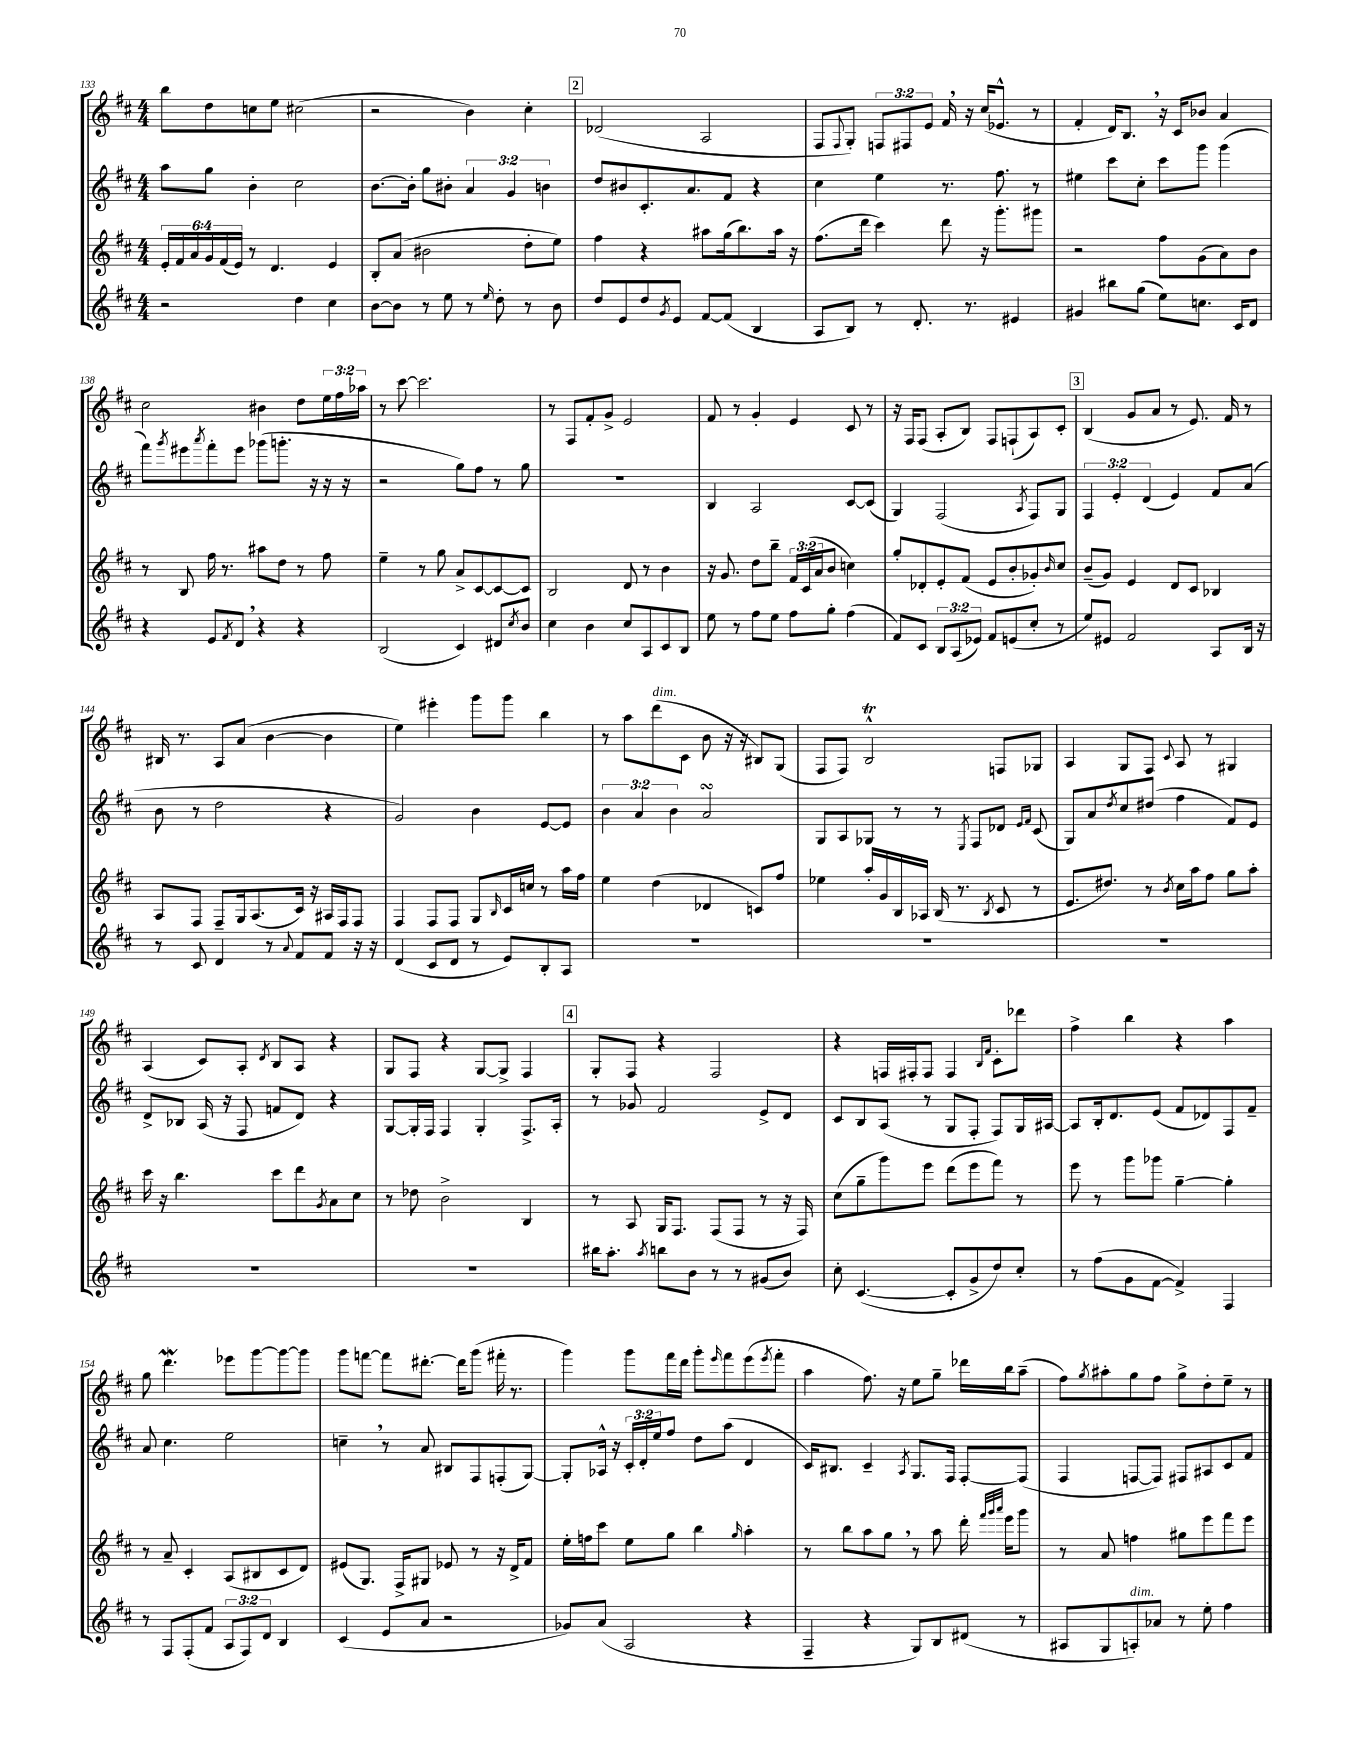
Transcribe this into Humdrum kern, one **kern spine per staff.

**kern	**kern	**kern	**kern
*part4	*part3	*part2	*part1
*staff4	*staff3	*staff2	*staff1
*clefG2	*clefG2	*clefG2	*clefG2
*k[f#c#]	*k[f#c#]	*k[f#c#]	*k[f#c#]
*M4/4	*M4/4	*M4/4	*M4/4
=133	=133	=133	=133
2r	24e'/LL	8aa\L	8bb\L
.	24f#/	.	.
.	24a/	.	.
.	24g/	8gg\J	8dd\
.	(24f#/	.	.
.	24e/JJ)	.	.
.	8r	4b'\	8ccn\
.	4.d/	.	8ee\J
4dd\	.	2cc#\	(2cc#X\
4cc#\	4e/	.	.
=134	=134	=134	=134
[8b\L	8B'/L	[8.b\L	2r
8b\J]	(8a/J	.	.
.	.	16b'\Jk]	.
8r	2b#X\	8gg\L	.
8ee\	.	8b#X'\J	.
8r	.	6a/	4b\)
16qqee/	.	.	.
8dd'\	.	.	.
.	.	6g/	.
8r	8dd'\L	.	4cc#'\
.	.	6bn\	.
8b\	8ee\J)	.	.
!!LO:REH:place=s1:t=2
=135	=135	=135	=135
8dd/L	4ff#\	8dd/L	(2d-X/
8e/	.	8b#X/	.
8dd/	4r	8.c#'/	.
8qg/	.	.	.
8e/J	.	.	.
.	.	8.a/	.
[8f#/L	8aa#X\L	.	2A/
(8f#/J]	(16gg\k	8f#/J	.
.	8.bb\)	.	.
4B/	.	4r	.
.	16aa#\Jk	.	.
.	16r	.	.
=136	=136	=136	=136
8A/L	(8.ff#\L	4cc#\	8F#/L
.	.	.	8qqF#/
8B/J)	.	.	8G'/J)
.	16ddd\Jk	.	.
8r	4ccc#\)	4ee\	12Fn/L
.	.	.	12F#X/
8.d'/	.	.	.
.	.	.	12e/J
.	8ddd\	8.r	16f#,/
8.r	.	.	16r
.	16r	.	(16cc#/KL
.	8.ggg'\L	8.ff#\	8.e-X^^/J
4e#X/	.	.	.
.	8ggg#X\J	8r	8r
=137	=137	=137	=137
4g#X/	2r	4ee#X\	4f#'/
8bb#X\L	.	8ccc#\L	16d/KL)
.	.	.	8.B,/J
(8gg\J	.	8cc#'\J	.
8ee\L)	8ff#\L	8ccc#\L	16r
.	.	.	16c#/KL
8.ccn\J	(8g\	8ggg\J	8b-X/J
.	8a\)	(4ggg\	4a/
16c#/KL	.	.	.
8d/J	8b\J	.	.
!!LO:LB:g=z
=138	=138	=138	=138
4r	8r	8fff#\L)	2cc#\
.	.	8qggg/	.
.	8B/	8eee#X\	.
.	.	8qaaa/	.
8e/L	16ff#\	8fff#'\	.
.	8.r	.	.
8qf#/	.	.	.
8d,/J	.	8eee#\J	.
4r	8aa#X\L	(8ggg-X\L	4b#X\
.	8dd\J	8.gggn'\J	.
4r	8r	.	8dd\L
.	.	16r	.
.	8ff#\	16r	24ee\L
.	.	.	24ff#\
.	.	16r	.
.	.	.	24aa-X\JJ
=139	=139	=139	=139
(2B/	4ee~\	2r	8r
.	.	.	[8ccc#\
.	8r	.	2.ccc#\]
.	8gg\	.	.
4c#/)	8a^/L	8gg\L)	.
.	[8c#/	8ff#\J	.
8d#X/L	8c#/_	8r	.
8qcc#/	.	.	.
8b/J	8c#/J]	8gg\	.
=140	=140	=140	=140
4cc#\	2B/	1r	8r
.	.	.	8F#/L
4b\	.	.	8f#'/
.	.	.	8g^/J
8cc#/L	8d/	.	2e/
8A/	8r	.	.
8c#/	4b\	.	.
8B/J	.	.	.
=141	=141	=141	=141
8ee\	16r	4B/	8f#/
.	8.g/	.	.
8r	.	.	8r
8ff#\L	8dd\L	2A/	4g'/
8ee\J	8bb~\J	.	.
8ff#\L	24f#/LL	.	4e/
.	(24c#/	.	.
.	24a/J	.	.
8gg'\J	8b/J	.	.
(4ff#\	4ccn\)	[8c#/L	8c#/
.	.	(8c#/J]	8r
=142	=142	=142	=142
8f#/L)	8gg'/L	4G/)	16r
.	.	.	16F#/KL
8c#/J	8d-X'/	.	(8F#/J
12B/L	8e'/	(2F#/	8A'/L
(12A/	.	.	.
.	(8f#/J	.	8B/J)
12e-X/J)	.	.	.
8f#/L	8e/L	.	8F#/L
(8en/	8b'/	.	(8Fn`/
.	.	8qA/	.
8cc#'/J	8g-X'/)	8F#/L)	8A/)
.	16qqb/	.	.
8r	8cc#/J	8G/J	8c#'/J
!!LO:REH:place=s1:t=3
=143	=143	=143	=143
8ee/L)	(8b~/L	6F#/	(4B/
8e#X/J	8g/J)	.	.
.	.	6e'/	.
2f#/	4e/	.	8g/L
.	.	(6d/	.
.	.	.	8a/J
.	8d/L	4e/)	8r
.	8c#/J	.	8.e/)
8A/L	4B-X/	8f#/L	.
.	.	.	16f#/
16B/Jk	.	(8a/J	8r
16r	.	.	.
!!LO:LB:g=z
=144	=144	=144	=144
8r	8A/L	8b\	16B#X/
.	.	.	8.r
8c#/	8F#/J	8r	.
4d/	8F#~/L	2dd\	8A/L
.	16G/k	.	(8a/J
.	(8.A/	.	.
8r	.	.	[4b\
8qqa/	.	.	.
8f#/L	16c#/Jk)	.	.
.	16r	.	.
8f#/J	16A#X/LL	4r	4b\]
.	16F#/J	.	.
16r	8F#/J	.	.
16r	.	.	.
=145	=145	=145	=145
(4d/	4F#/	2g/)	4ee\)
8c#/L	8F#/L	.	4eee#X'\
8d/J	8F#/J	.	.
8r	8G/L	4b\	8ggg\L
.	16qqB/	.	.
8e/L)	16c#/L	.	8ggg\J
.	16ccn/JJ	.	.
8B'/	8r	[8e/L	4bb\
8A/J	16aa\LL	8e/J]	.
.	16ff#\JJ	.	.
=146	=146	=146	=146
1r	4ee\	6b\	8r
.	.	.	8aa\L
.	.	6a/	.
!	!	!	!LO:TX:a:i:t=dim.
.	(4dd\	.	(8ddd\
.	.	6b\	.
.	.	.	8c#\J
.	4d-X/	2asSSS/	8b\
.	.	.	16r
.	.	.	16r
.	8cn/L)	.	8B#X/L)
.	8ff#/J	.	(8G/J
=147	=147	=147	=147
1r	4ee-X\	8G/L	8F#/L
.	.	8A/	8F#/J)
.	16aa'/LL	8G-X/J	2BT^^/
.	16g/	.	.
.	16B/	8r	.
.	16A-X/JJ	.	.
.	(16B/	8r	.
.	8.r	.	.
.	.	8qE/	.
.	.	8F#/L	.
.	8qB/	.	.
.	8c#/	8d-X/J	8Fn/L
.	.	16qqe/LL	.
.	.	16qqf#/JJ	.
.	8r	(8c#/	8G-X/J
=148	=148	=148	=148
1r	8.e/L	8G/L)	4A/
.	.	8a/	.
.	8.dd#X/J)	.	.
.	.	8qdd/	.
.	.	8cc#/	8G/L
.	8r	(8dd#X/J	8F#/J
.	8qb/	.	8qqc#/
.	16cc#\LL	4ff#\	8A/
.	16aa\J	.	.
.	8ff#\J	.	8r
.	8gg\L	8f#/L)	4G#X/
.	8aa'\J	8e/J	.
!!LO:LB:g=z
=149	=149	=149	=149
1r	16ccc#\	8d^/L	(4A/
.	16r	.	.
.	4.bb\	8B-X/J	.
.	.	(16A/	8c#/L)
.	.	16r	.
.	.	8F#/	8A'/J
.	.	.	8qd/
.	8ccc#\L	8fn/L	8B/L
.	8ddd\	8d/J)	8A/J
.	8qg/	.	.
.	8a\	4r	4r
.	8cc#\J	.	.
=150	=150	=150	=150
1r	8r	[8G/L	8G/L
.	8dd-X\	16G'/L]	8F#/J
.	.	16F#/JJ	.
.	2b^\	4F#/	4r
.	.	4G'/	[8G/L
.	.	.	8G^/J]
.	4B/	8.F#^/L	4F#/
.	.	16A'/Jk	.
!!LO:REH:place=s1:t=4
=151	=151	=151	=151
16bb#X\KL	8r	8r	8G'/L
8.aa'\J	.	.	.
.	8A/	8g-X/	8F#/J
8qaa/	.	.	.
8bbn\L	16G/KL	2f#/	4r
.	8.F#/J	.	.
8b\J	.	.	.
8r	(8F#/L	.	2F#/
8r	8F#/J	.	.
(8g#X/L	8r	8e^/L	.
8b/J)	16r	8d/J	.
.	16F#/)	.	.
=152	=152	=152	=152
8cc#'\	(8cc#\L	8c#/L	4r
([4.c#/	8gg~\	8B/	.
.	8ggg\)	(8A/J	16Fn/LL
.	.	.	16F#X'/J
.	8eee\J	8r	8F#/J
8c#'/L]	(8ddd\L	8G/L	4F#/
8g^/	8eee\	8F#'/J	.
.	.	.	16qqB/LL
.	.	.	16qqf#/JJ
8dd/)	8fff#\J)	8F#/L)	8c#'\L
8cc#'/J	8r	16G/L	8ddd-X\J
.	.	[16A#X/JJ	.
=153	=153	=153	=153
8r	8eee\	8A#/L]	4ff#^\
(8ff#\L	8r	16B'/k	.
.	.	8.d/	.
8g\	8ggg\L	.	4bb\
[8f#\J	8ggg-X\J	(8e/J	.
4f#^/])	[4gg~\	8f#/L	4r
.	.	8d-X/)	.
4F#/	4gg'\]	8F#/	4aa\
.	.	8f#~/J	.
!!LO:LB:g=z
=154	=154	=154	=154
8r	8r	8a/	8gg\
8F#/L	8a~/	4.cc#\	4.dddw\
(8F#'/	4c#'/	.	.
8f#/J	.	.	.
12A/L	(8A/L	2ee\	8eee-X\L
12F#/)	.	.	.
.	8B#X/	.	[8ggg\
12d/J	.	.	.
4B/	8c#/	.	8ggg\_
.	8d/J)	.	8ggg\J]
=155	=155	=155	=155
(4c#/	(8e#X/L	4ccn~,\	8ggg\L
.	8.G/J)	.	[8fffn\J
8e/L	.	8r	8fff\L]
.	16F#^/KL	.	.
8a/J	8G#X/J	8a/	[8.ddd#X'\J
2r	8e-X/	8B#X/L	.
.	.	.	16ddd#\KL]
.	8r	8F#/	(8ggg\J
.	16r	(8Fn'/	16fff#X'\
.	16d^/KL	.	8.r
.	8f#/J	[8G/J)	.
=156	=156	=156	=156
8g-X/L)	16ee'\LL	8G'/L]	4ggg\)
.	16ffn\J	.	.
(8a/J	8ccc#\J	16A-X^^/Jk	.
.	.	16r	.
2A/	8ee\L	24c#'/LL	8ggg\L
.	.	24d'/	.
.	.	24ee/J	.
.	8gg\J	8ff#/J	16fff#\L
.	.	.	16ddd\JJ
.	4bb\	8dd\L	8ggg'\L
.	.	.	16qqeee/
.	.	(8aa\J	8fff#\
.	16qqgg/	.	.
4r	4aa'\	4d/	(8eee\
.	.	.	8qeee/
.	.	.	8fff#'\J
=157	=157	=157	=157
4F#~/	8r	16c#/KL)	4aa\
.	.	8.B#X/J	.
.	8bb\L	.	.
4r	8aa\	4c#~/	8.ff#\)
.	8gg,\J	.	.
.	.	.	16r
.	.	8qA/	.
8G/L)	8r	8.G/L	8ee\L
8B/	8aa\	.	8gg~\J
.	.	16F#/Jk	.
(8d#X/J	16ddd'\	[8F#'/L	16ddd-X\LL
.	32qqfff#/LLL	.	.
.	32qqggg/	.	.
.	32qqaaa/JJJ	.	.
.	16eee\KL	.	16bb\J
8r	8ggg\J	(8F#/J]	(8aa~\J
=158	=158	=158	=158
8A#X/L	8r	4F#/	8ff#\L)
.	.	.	8qgg/
8G/	8a/	.	8aa#X'\
!LO:TX:a:i:t=dim.	!	!	!
8An'/)	4ffn\	[8Fn/L	8gg\
8a-X/J	.	8F/J])	8ff#\J
8r	8gg#X\L	8F#X/L	8gg^\L
8ee'\	8eee\	8A#X/	8dd'\
4ff#\	8fff#\	8c#/	8ee~\J
.	8eee\J	8f#/J	8r
==	==	==	==
*-	*-	*-	*-
